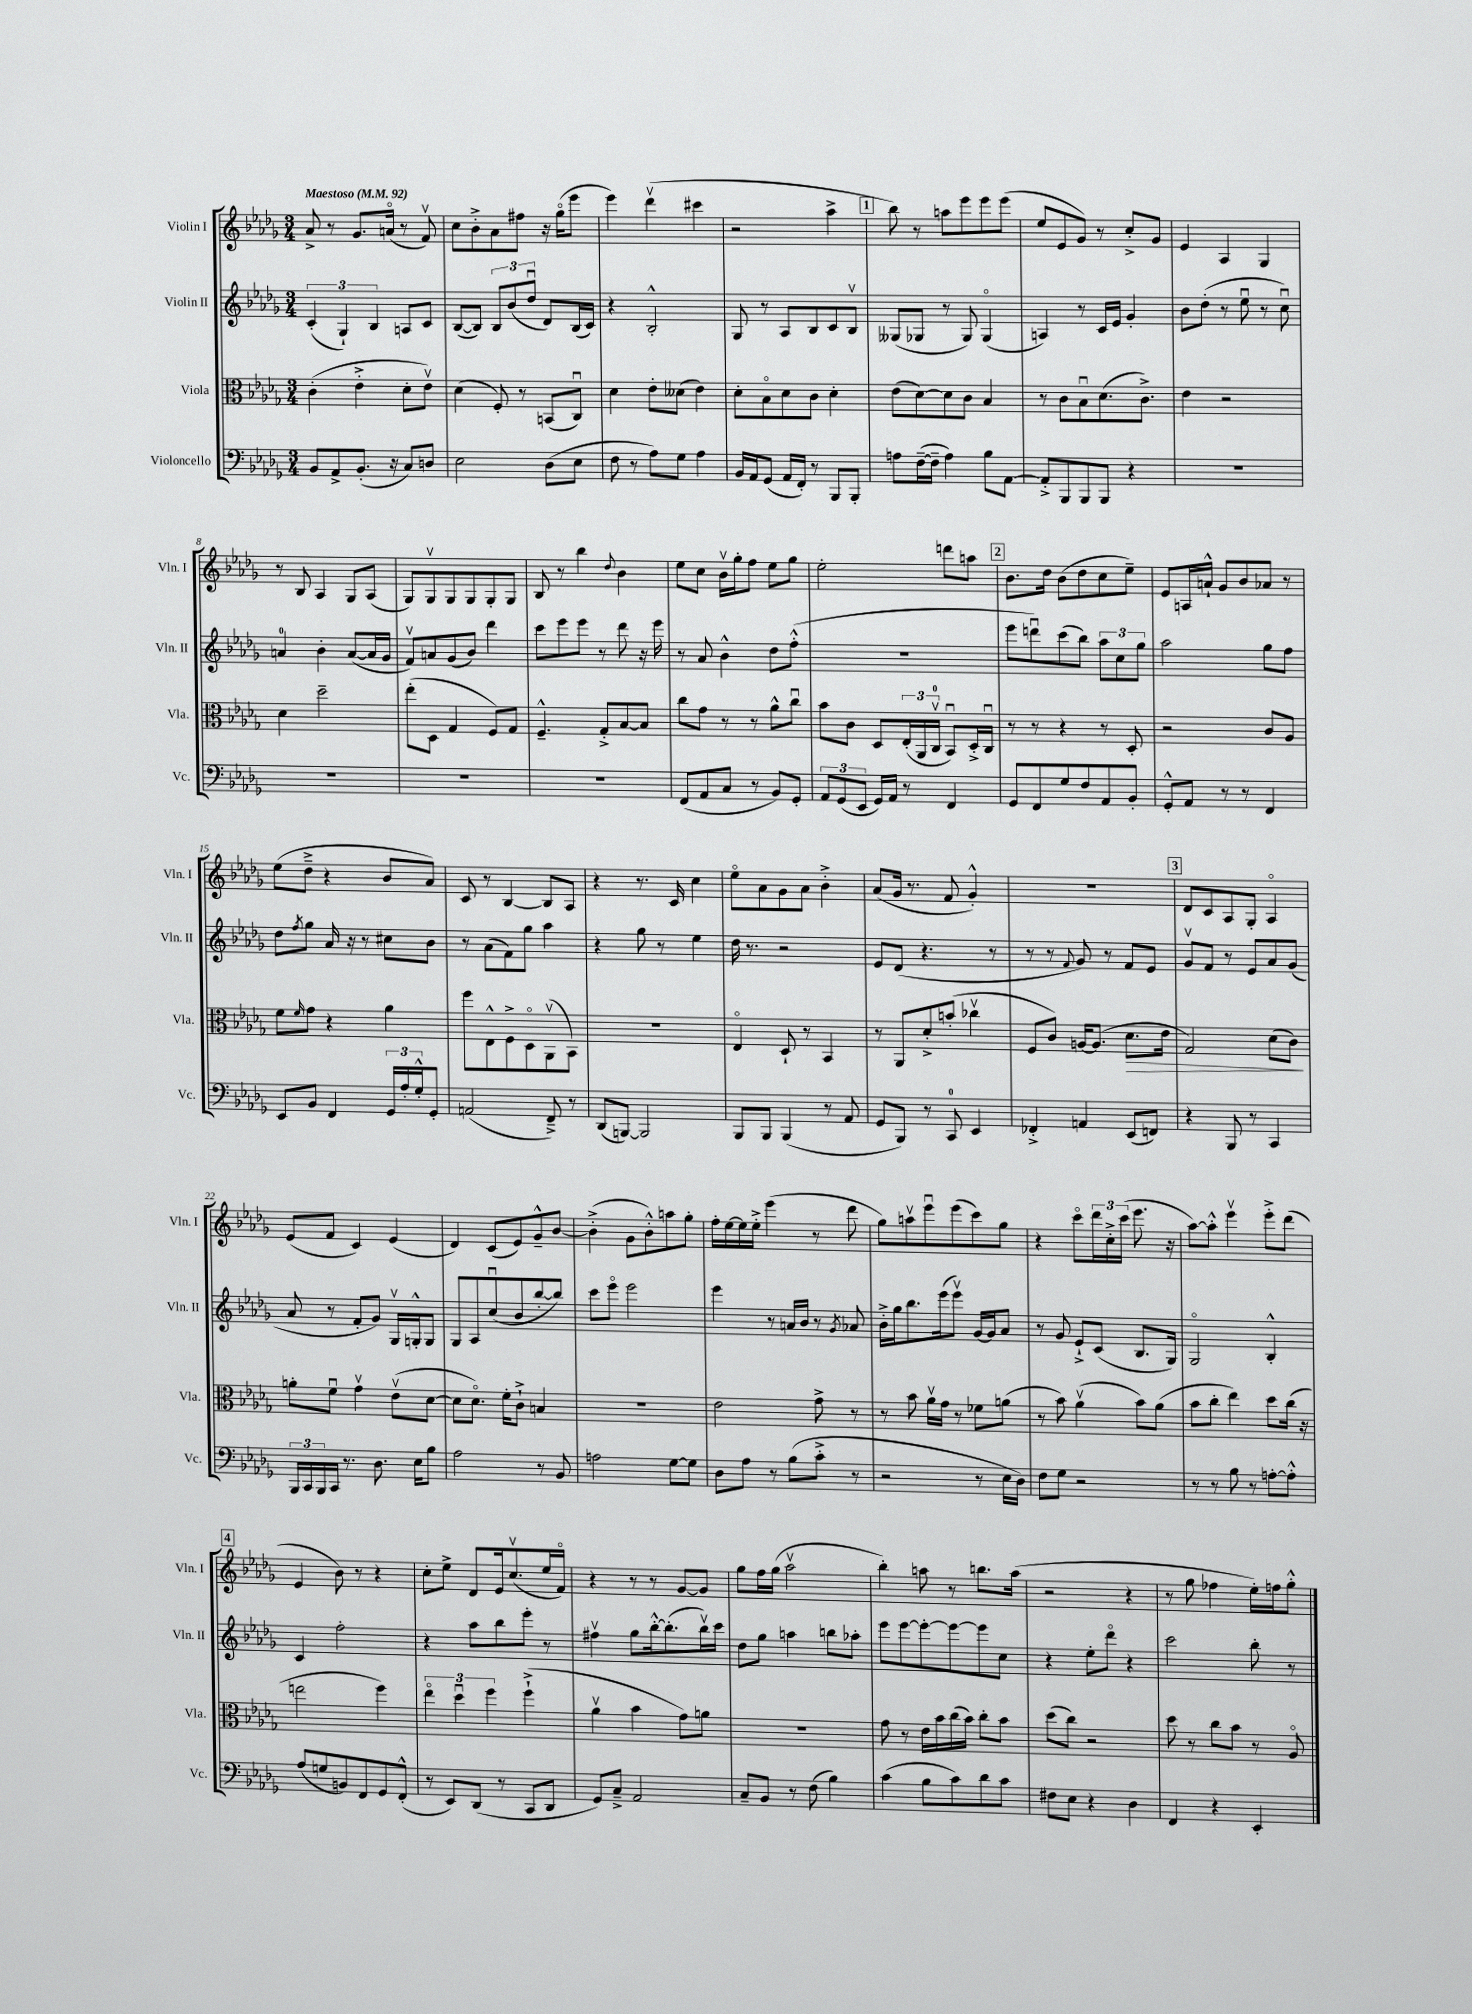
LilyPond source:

<<
\new StaffGroup <<
\new Staff = "s0" \with { instrumentName = "Violin I" shortInstrumentName = "Vln. I" } {
    \clef treble \key des \major \numericTimeSignature \time 3/4 \tempo "Maestoso" 4 = 92
    aes'8-> r8 ges'8. a'16\flageolet( r8 f'8\upbow) |
    c''8 bes'8-.-> aes'8 fis''8 r16 ges''16\flageolet( ees'''8 |
    ees'''4) des'''4\upbow( cis'''4 |
    r2 aes''4-> |
    \mark \markup { \box "1" } bes''8) r8 a''8 ees'''8 ees'''8 ees'''8( |
    ees''8 ees'8 ges'8) r8 c''8-.-> ges'8 |
    ees'4 aes4 ges4 |
    r8 bes8 aes4 ges8 aes8( |
    ges8) ges8\upbow ges8 ges8 ges8-. ges8 |
    bes8 r8 bes''4 \appoggiatura { des''8 } bes'4 |
    ees''8 c''8 bes'16\upbow ges''16-. f''8 ees''8 ges''8 |
    ees''2-. d'''8 a''8 |
    \mark \markup { \box "2" } bes'8. des''16 bes'8( des''8 c''8 ees''8--) |
    ees'8 a16 a'16-!-^ ges'8 bes'8 aes'8 r8 |
    ees''8( des''8---> r4 bes'8 aes'8) |
    c'8 r8 bes4~ bes8 aes8 |
    r4 r8. c'16 c''4 |
    ees''8\flageolet aes'8 ges'8 aes'8 bes'4-.-> |
    aes'8( ges'16 r8. f'8 ges'4-.-^) |
    R2. |
    \mark \markup { \box "3" } des'8 c'8 aes8 ges8-. aes4\flageolet |
    ees'8( f'8 c'4) ees'4( |
    des'4) c'8( ees'8) ges'8---^ bes'8~ |
    bes'4-.->( ges'8 bes'8-.-^) a''8 ges''8-. |
    f''16-. ees''16~ ees''16 ees''16-.-> ees'''4( r8 des'''8 |
    ges''8) a''8\upbow ees'''8\downbow ees'''8( c'''8) ges''8 |
    r4 c'''8\flageolet \tuplet 3/2 { des'''16 c''16-.-> c'''16( } ees'''8. r16 |
    aes''8~) aes''8-.-^ ees'''4\upbow ees'''8-.-> des'''8( |
    \mark \markup { \box "4" } ees'4 bes'8) r8 r4 |
    c''8-. ees''8-> des'8 ees'16 c''8.\upbow( ees''16 f'16\flageolet) |
    r4 r8 r8 ges'8~ ges'8 |
    ges''8 f''16 ges''16( aes''2\upbow |
    bes''4-.) a''8 r8 b''8. a''16( |
    r2 r4 |
    r8 ges''8 fes''4 ees''16-.) f''16 ges''8-.-^ \bar "|." |
}
\new Staff = "s1" \with { instrumentName = "Violin II" shortInstrumentName = "Vln. II" } {
    \clef treble \key des \major \numericTimeSignature \time 3/4
    \tuplet 3/2 { c'4-.( ges4-!) bes4 } a8 c'8 |
    bes8~( bes8) \tuplet 3/2 { bes8 bes'8( des''8\downbow } des'8) bes16( c'16) |
    r4 bes2-.-^ |
    ges8 r8 aes8 bes8 c'8 bes8\upbow |
    \mark \markup { \box "1" } geses8( ges8 r8 ges8) ges4\flageolet( |
    a4) r8 c'16 ees'16 ges'4-. |
    bes'8 des''8-.( r8 ees''8\downbow r8 c''8\downbow) |
    a'4-0 bes'4-. a'8~( a'16 ges'16 |
    f'8\upbow) a'8 ges'8( bes'8) des'''4 |
    c'''8 ees'''8 ees'''8 r8 des'''8 r16 ees'''16 |
    r8 aes'8 bes'4-^ des''8 f''8-.-^( |
    R2. |
    \mark \markup { \box "2" } ees'''8 d'''8\downbow) c'''8( bes''8) \tuplet 3/2 { aes''8 c''8 ges''8 } |
    aes''2 ges''8 f''8 |
    des''8 \acciaccatura { f''8 } ges''8 aes'16 r16 r8 cis''8 bes'8 |
    r8 aes'8( f'8) ges''8 aes''4 |
    r4 ges''8 r8 ees''4 |
    des''16 r8. r2 |
    ees'8 des'8( r4. r8 |
    r8 r8 \appoggiatura { f'8 } ges'8) r8 f'8 ees'8 |
    \mark \markup { \box "3" } ges'8\upbow f'8 r8 ees'8 aes'8 ges'8( |
    aes'8 r8 f'8-. ges'8) ges16\upbow g16-.-^ g8 |
    ges8 aes8 c''8\downbow( bes'8 bes''8~-. bes''8) |
    c'''8 ees'''8\flageolet ees'''2 |
    ees'''4 r8 a'16 bes'16 r8 \acciaccatura { ges'8 } aes'8 |
    bes'16-.-> ges''16 bes''8. ees'''16( ees'''8\upbow) ges'16~ ges'16 aes'8 |
    r8 ges'8 ees'8-!-> c'8( bes8. ges16) |
    ges2\flageolet bes4-.-^ |
    \mark \markup { \box "4" } c'4 f''2-. |
    r4 aes''8 bes''8 ees'''8-. r8 |
    fis''4\upbow ges''8 bes''16~-.-^ bes''8.-.( bes''16\upbow) c'''16 |
    des''8 ges''8 a''4 b''8 aes''8-. |
    ees'''8 ees'''8~ ees'''8~-. ees'''8~ ees'''8 c''8 |
    r4 ees''8-. des'''8\flageolet r4 |
    c'''2 bes''8-. r8 \bar "|." |
}
\new Staff = "s2" \with { instrumentName = "Viola" shortInstrumentName = "Vla." } {
    \clef alto \key des \major \numericTimeSignature \time 3/4
    c'4-.( ees'4-.-> des'8-. ees'8\upbow) |
    des'4( f8-.) r8 b,8( c8\downbow) |
    des'4 ees'8-. deses'8( ees'4) |
    des'8-. bes8\flageolet des'8 c'8 des'4-. |
    \mark \markup { \box "1" } ees'8( des'8~) des'8 c'8 bes4 |
    r8 c'8 bes8\downbow des'8.( c'8.->) |
    ees'4 r2 |
    des'4 des''2-- |
    ees''8-.( des8 ges4 f8) ges8 |
    f4.---^ ges8-.-> bes8~ bes8 |
    c''8 ges'8 r8 r8 aes'8-^ c''8\downbow |
    bes'8 c'8 des8 \tuplet 3/2 { ees16-.( aes,16 c16-0\upbow } bes,8\downbow) des16-.-> c16\downbow |
    \mark \markup { \box "2" } r8 r8 r4 r8 des8-. |
    r2 c'8 aes8 |
    f'8 \grace { f'16 } ges'8 r4 aes'4 |
    f''8 ees8-^ f8-> des8\flageolet aes,8\upbow( bes,8) |
    R2. |
    ees4\flageolet des8-! r8 bes,4 |
    r8 aes,8 des'8-.-> b'8-.( ces''4\upbow |
    f8 c'8) a16~ a8.( des'8.\> ees'16 |
    \mark \markup { \box "3" } ges2) des'8( c'8\!) |
    a'8-. f'8\downbow ges'4\upbow ees'8\upbow( des'8~ |
    des'8 des'8.\flageolet) f'16-. c'8-!-> b4 |
    R2. |
    ees'2 ges'8-> r8 |
    r8 bes'8 aes'16\upbow ges'16 r8 fes'8 a'8( |
    r8 bes'8) aes'4\upbow( bes'8) aes'8( |
    bes'8 c''8-. ees''4) des''8 c''16( r16 |
    \mark \markup { \box "4" } e''2 f''4) |
    \tuplet 3/2 { ees''4\flageolet des''4\downbow f''4 } f''4-!->( |
    aes'4\upbow bes'4 ges'8) a'8 |
    R2. |
    ges'8 r8 ees'16 bes'16 c''16( bes'16) c''8-. bes'8 |
    des''8( c''8) r2 |
    des''8 r8 c''8 bes'8 r8 aes8\flageolet \bar "|." |
}
\new Staff = "s3" \with { instrumentName = "Violoncello" shortInstrumentName = "Vc." } {
    \clef bass \key des \major \numericTimeSignature \time 3/4
    bes,8 aes,8-> bes,8.-.( r16 c8) d8 |
    ees2 des8( ees8 |
    f8 r8 aes8) ges8 aes4 |
    bes,16 aes,16 ges,8( aes,16 f,16-.) r8 bes,,8 bes,,8-. |
    \mark \markup { \box "1" } a8 f16~--( f16-- a4) bes8 aes,8~ |
    aes,8-.-> bes,,8 bes,,8 bes,,8 r4 |
    R2. |
    R2. |
    R2. |
    R2. |
    f,8( aes,8 c8 r8 bes,8) ges,8-. |
    \tuplet 3/2 { aes,8 ges,8( ees,8 } ges,16) aes,16 r8 f,4 |
    \mark \markup { \box "2" } ges,8 f,8 ges8 f8 aes,8 bes,8-. |
    ges,8-.-^ aes,8 r8 r8 f,4 |
    ees,8 bes,8 f,4 \tuplet 3/2 { ges,16 aes16-. ges16-.-^ } ges,8-. |
    a,2( f,8--->) r8 |
    des,8( b,,8~) b,,2 |
    bes,,8 bes,,8 bes,,4( r8 aes,8 |
    ges,8 bes,,8) r8 c,8-0 ees,4 |
    fes,4-.-> a,4 ees,8( f,8) |
    \mark \markup { \box "3" } r4 bes,,8 r8 c,4 |
    \tuplet 3/2 { bes,,16 c,16 bes,,16 } c,16 r8. des8. ees16 bes8 |
    aes2 r8 bes,8 |
    a2 ges8~ ges8 |
    des8 aes8 r8 bes8( c'8-.-> r8 |
    r2 r8 ees16 des16) |
    f8 ges8 r2 |
    r8 r8 bes8 r8 a8~-. a8-.-^ |
    \mark \markup { \box "4" } aes8( g8 b,8) f,8 ges,8 f,8-.-^( |
    r8 ees,8) des,8( r8 c,8 des,8 |
    ges,8) c8---> aes,2 |
    c8-- bes,8 r8 f8( bes4) |
    c'4( bes8 c'8) des'8 c'8 |
    fis8 ees8 r4 des4 |
    f,4 r4 ees,4-. \bar "|." |
}
>>
>>
